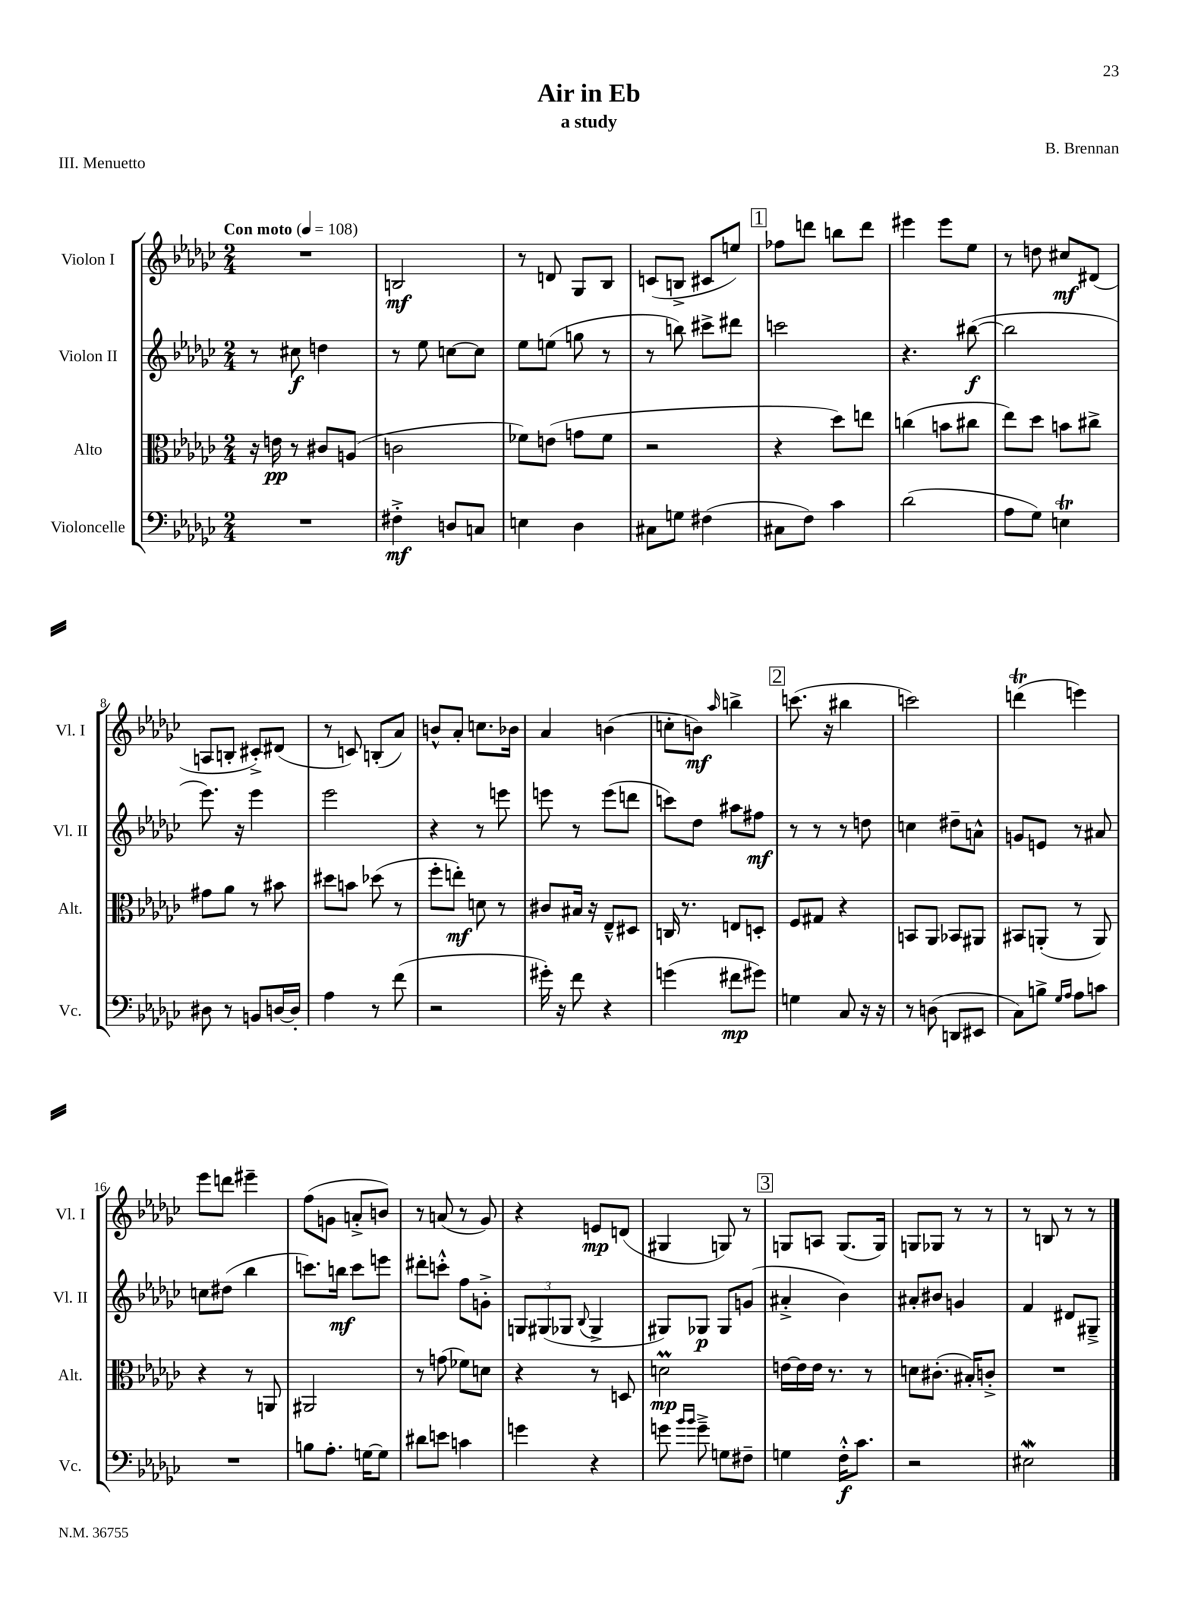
\header { title = "Air in Eb" composer = "B. Brennan" subtitle = "a study" piece = "III. Menuetto" }
<<
\new StaffGroup <<
\new Staff = "s0" \with { instrumentName = "Violon I" shortInstrumentName = "Vl. I" } {
    \clef treble \key ges \major \numericTimeSignature \time 2/4 \tempo "Con moto" 4 = 108
    R2 |
    b2\mf |
    r8 d'8 ges8 bes8 |
    c'8( b8-> cis'8 e''8) |
    \mark \markup { \box "1" } fes''8 d'''8 b''8 d'''8 |
    eis'''4 eis'''8 ees''8 |
    r8 d''8 cis''8\mf dis'8( |
    a8 b8-. cis'8-.->) dis'8( |
    r8 c'8) b8-.( aes'8) |
    b'8-^ aes'8-. c''8. bes'16 |
    aes'4 b'4( |
    c''8-. b'8\mf) \grace { aes''16 } b''4-> |
    \mark \markup { \box "2" } c'''8.( r16 bis''4 |
    c'''2) |
    d'''4\trill( e'''4) |
    ees'''8 d'''8 eis'''4-- |
    f''8( g'8 a'8-.-> b'8) |
    r8 a'8( r8 ges'8) |
    r4 e'8\mp d'8( |
    gis4 g8) r8 |
    \mark \markup { \box "3" } g8 a8 g8.( g16) |
    g8 ges8 r8 r8 |
    r8 b8 r8 r8 \bar "|." |
}
\new Staff = "s1" \with { instrumentName = "Violon II" shortInstrumentName = "Vl. II" } {
    \clef treble \key ges \major \numericTimeSignature \time 2/4
    r8 cis''8\f d''4 |
    r8 ees''8 c''8~ c''8 |
    ees''8 e''8( g''8 r8 |
    r8 b''8) cis'''8-> dis'''8 |
    \mark \markup { \box "1" } c'''2 |
    r4. bis''8~\f( |
    bis''2 |
    ees'''8.) r16 ees'''4 |
    ees'''2 |
    r4 r8 e'''8 |
    e'''8 r8 e'''8( d'''8 |
    c'''8) des''8 ais''8 fis''8\mf |
    \mark \markup { \box "2" } r8 r8 r8 d''8 |
    c''4 dis''8-- a'8-^ |
    g'8 e'8 r8 ais'8 |
    c''8 dis''8( bes''4 |
    c'''8.) b''16\mf c'''8 e'''8 |
    dis'''8-. c'''8-.-^ f''8 g'8-.-> |
    \tuplet 3/2 { g8 gis8( ges8 } \appoggiatura { bes8 } ges4-> |
    gis8) ges8\p ges8 g'8( |
    \mark \markup { \box "3" } ais'4-.-> bes'4) |
    ais'8-. bis'8 g'4 |
    f'4 dis'8 gis8---> \bar "|." |
}
\new Staff = "s2" \with { instrumentName = "Alto" shortInstrumentName = "Alt." } {
    \clef alto \key ges \major \numericTimeSignature \time 2/4
    r16 e'16\pp r8 cis'8 a8( |
    c'2 |
    fes'8) e'8( g'8 fes'8 |
    r2 |
    \mark \markup { \box "1" } r4 des''8) e''8 |
    c''4( b'8 cis''8 |
    ees''8) des''8 b'8 cis''8-> |
    gis'8 aes'8 r8 bis'8 |
    dis''8 b'8 des''8( r8 |
    f''8-. e''8-.\mf) d'8 r8 |
    cis'8 bis16 r16 ees8---^ dis8 |
    c16 r8. e8 d8-. |
    \mark \markup { \box "2" } f8 gis8 r4 |
    b,8 aes,8 bes,8 ais,8 |
    bis,8 a,8-.( r8 a,8) |
    r4 r8 a,8 |
    ais,2 |
    r8 g'8( fes'8) d'8 |
    r4 r8 d8 |
    d'2\prall\mp |
    \mark \markup { \box "3" } e'16~ e'16 e'16 r8. r8 |
    d'8 cis'8.-.( bis16-.) c'8-.-> |
    R2 \bar "|." |
}
\new Staff = "s3" \with { instrumentName = "Violoncelle" shortInstrumentName = "Vc." } {
    \clef bass \key ges \major \numericTimeSignature \time 2/4
    R2 |
    fis4-.->\mf d8 c8 |
    e4 des4 |
    cis8 g8 fis4( |
    \mark \markup { \box "1" } cis8 f8) ces'4 |
    des'2( |
    aes8 ges8) e4\trill |
    dis8 r8 b,8 d16~ d16-. |
    aes4 r8 f'8( |
    r2 |
    gis'16-.) r16 f'8 r4 |
    g'4( fis'8\mp gis'8) |
    \mark \markup { \box "2" } g4 ces8 r16 r16 |
    r8 d8( d,8 eis,8 |
    ces8) b8-> \grace { ges16 aes16 } aes8 c'8 |
    R2 |
    b8 aes8.-. g16~ g8 |
    dis'8 e'8 c'4 |
    g'4 r4 |
    g'8 \grace { bes'16 bes'16 } g'8---> g8 fis8-- |
    \mark \markup { \box "3" } g4 f16-.-^\f ces'8. |
    r2 |
    eis2\mordent \bar "|." |
}
>>
>>
